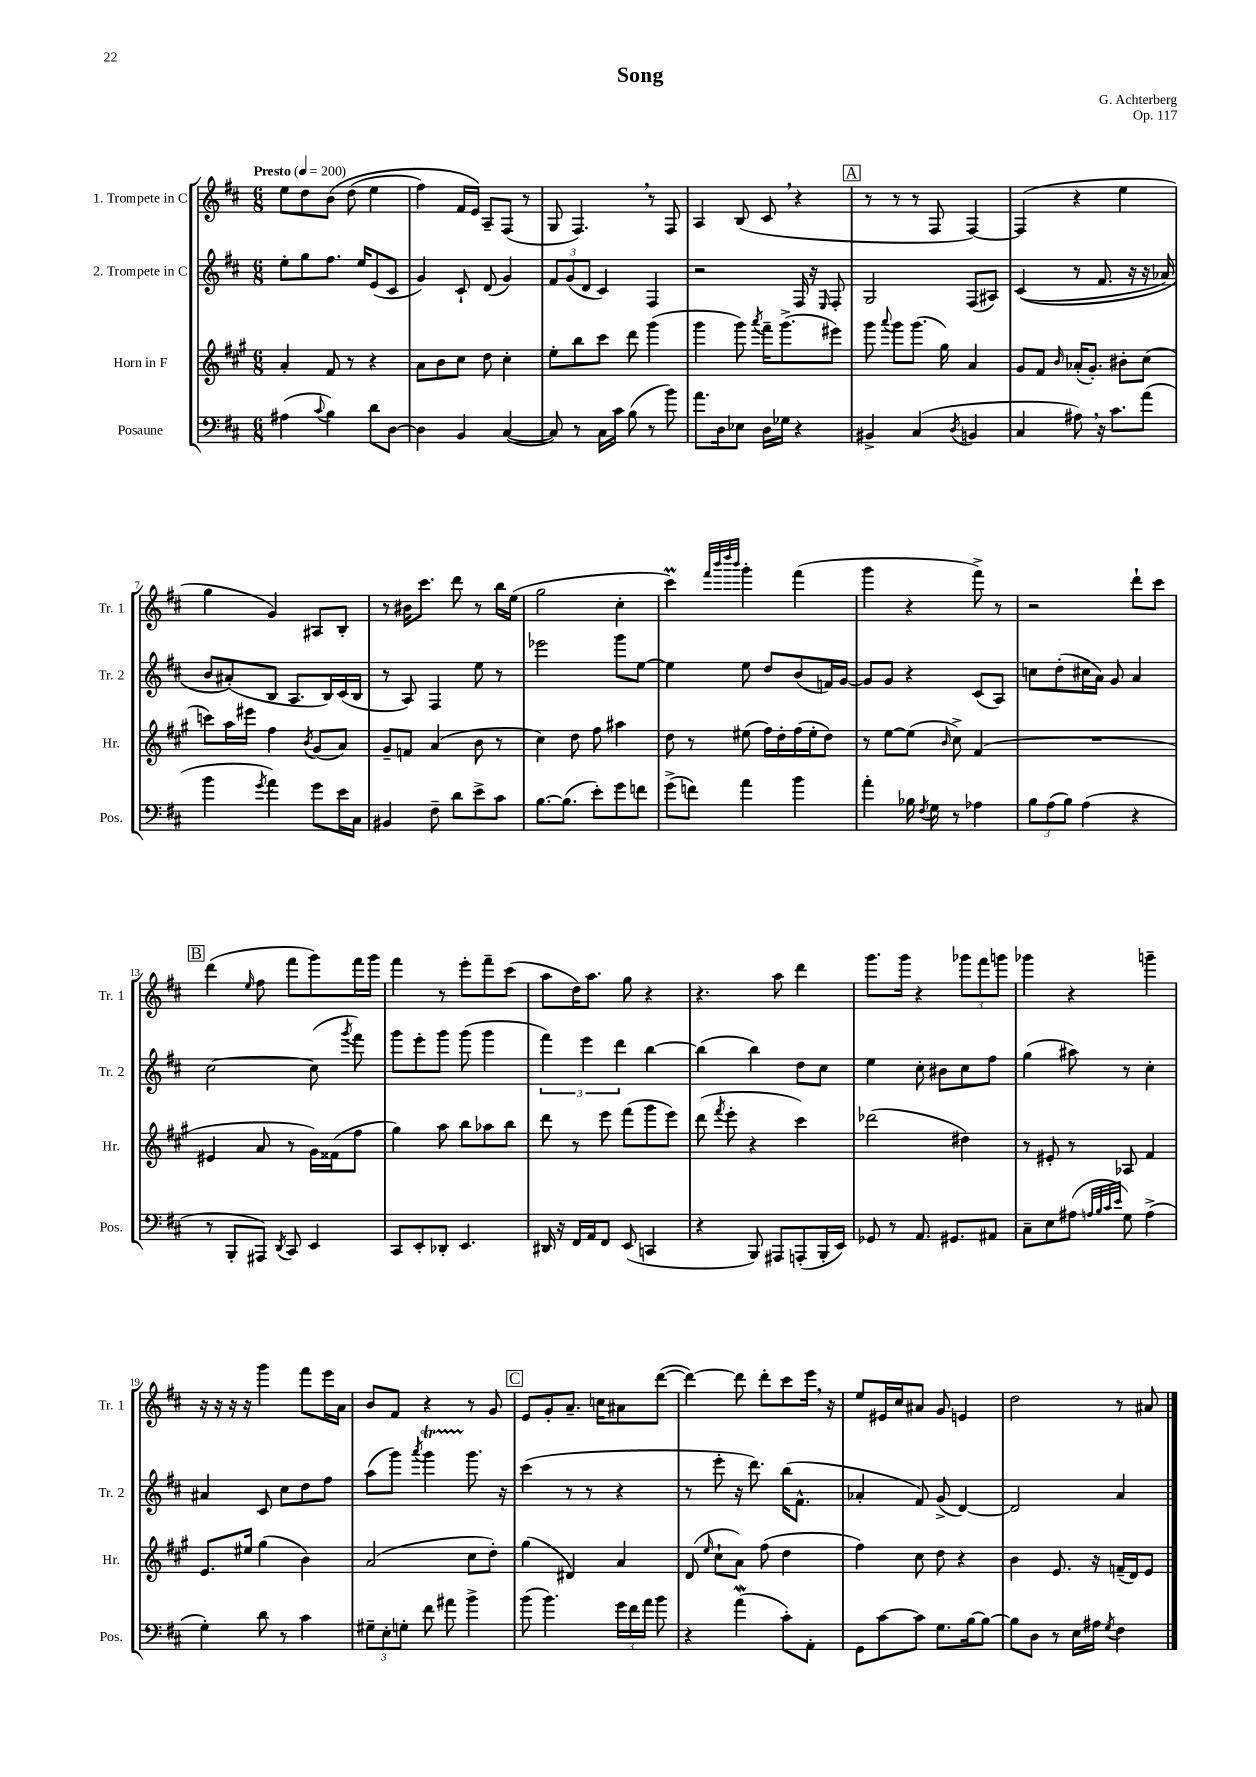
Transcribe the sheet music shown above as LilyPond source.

\header { title = "Song" composer = "G. Achterberg" opus = "Op. 117" }
<<
\new StaffGroup <<
\new Staff = "s0" \with { instrumentName = "1. Trompete in C" shortInstrumentName = "Tr. 1" } {
    \clef treble \key d \major \numericTimeSignature \time 6/8 \tempo "Presto" 4 = 200
    \autoBeamOff e''8[ d''8 b'8]\( d''8( e''4 |
    fis''4) fis'16[ e'16]\) a8[-- fis8]( r8 |
    g8 fis4.) \breathe r8 fis8 |
    a4 b8( cis'8 \breathe r4 |
    \mark \markup { \box "A" } r8 r8 r8 fis8 fis4~) |
    fis4( r4 e''4 |
    g''4 g'4) ais8[ b8]-. |
    r8 bis'16[ cis'''8.] d'''8 r8 b''16[ e''16]( |
    g''2 cis''4-. |
    cis'''4\prall) \grace { fis'''32[ b'''32 d''''32 b'''32] } g'''4-. fis'''4( |
    g'''4 r4 fis'''8->) r8 |
    r2 d'''8[-! cis'''8] |
    \mark \markup { \box "B" } d'''4( \grace { e''16 } fis''8 fis'''8[ g'''8) fis'''16 g'''16] |
    fis'''4 r8 e'''8[-. fis'''8-- cis'''8]( |
    a''8[ d''16) a''8.] g''8 r4 |
    r4. a''8 d'''4 |
    g'''8.[ g'''16] r4 \tuplet 3/2 { ges'''8[ fis'''8 g'''8] } |
    ges'''4 r4 g'''4-- |
    r16 r16 r16 r16 g'''4 fis'''8[ e'''16 a'16] |
    b'8[ fis'8] r4 r8 g'8 |
    \mark \markup { \box "C" } e'8[ g'8-. a'8.]-- c''16[ ais'8 d'''8]~( |
    d'''4~) d'''8 d'''8[-. cis'''8 e'''16] \breathe r16 |
    e''8[ eis'16 cis''16 ais'8] g'8 e'4 |
    d''2 r8 ais'8 \bar "|." |
}
\new Staff = "s1" \with { instrumentName = "2. Trompete in C" shortInstrumentName = "Tr. 2" } {
    \clef treble \key d \major \numericTimeSignature \time 6/8
    \autoBeamOff e''8[-. g''8 fis''8.] e''16[ e'8( cis'8] |
    g'4) cis'8-! d'8( g'4) |
    \tuplet 3/2 { fis'8[ g'8( d'8] } cis'4) fis4 |
    r2 fis16 r16 \grace { e16 } fis8-. |
    \mark \markup { \box "A" } g2 fis8[( ais8]) |
    cis'4(\( r8 fis'8. r16 r16 aes'16) |
    b'8[ ais'8-.(\) b8] a8.[ b16) cis'16( b16] |
    r8 a8) fis4 e''8 r8 |
    ees'''2 g'''8[ e''8]~ |
    e''4 e''8 d''8[ b'8( f'16) g'16]~ |
    g'8[ g'8] r4 cis'8[( a8]) |
    c''8[ d''8-.( cis''16 a'16]) g'8 a'4 |
    \mark \markup { \box "B" } cis''2~ cis''8( \acciaccatura { g'''8 } fis'''8) |
    g'''8[ e'''8-. g'''8] g'''8( g'''4 |
    \tuplet 3/2 { fis'''4) e'''4 d'''4 } b''4~ |
    b''4( b''4) d''8[ cis''8] |
    e''4 cis''8-. bis'8[ cis''8 fis''8] |
    g''4( ais''8) r8 cis''4-. |
    ais'4 cis'8 cis''8[ d''8 fis''8] |
    a''8[( g'''8]) \acciaccatura { a'''8 } g'''4\startTrillSpan g'''8.\stopTrillSpan r16 |
    \mark \markup { \box "C" } cis'''4( r8 r8 r4 |
    r8 e'''8-. r16 d'''8.) b''16[( fis'8.]-^ |
    aes'4-. fis'8) g'8->( d'4~) |
    d'2 a'4 \bar "|." |
}
\new Staff = "s2" \with { instrumentName = "Horn in F" shortInstrumentName = "Hr." } {
    \clef treble \key a \major \numericTimeSignature \time 6/8
    \autoBeamOff a'4-. fis'8 r8 r4 |
    a'8[ b'8 cis''8] d''8 cis''4-. |
    e''8[-. b''8 cis'''8] d'''8 gis'''4( |
    gis'''4 gis'''8) \acciaccatura { a'''8 } fis'''16[-- gis'''8.->( eis'''8]) |
    \mark \markup { \box "A" } gis'''8 \appoggiatura { a'''8 } gis'''8[ gis'''8.]( gis''16) a'4 |
    gis'8[ fis'8] \grace { b'16 } aes'16[-.( gis'8.]-.) bis'8[-. cis''8]( |
    c'''8[) a''16 eis'''16] fis''4 \acciaccatura { b'8 } gis'8[( a'8]) |
    gis'8[-- f'8] a'4( b'8 r8 |
    cis''4) d''8 fis''8 ais''4 |
    d''8 r8 eis''8( fis''16[) d''16-. fis''16( eis''16-. d''8]) |
    r8 e''8[~ e''8]( \grace { b'16 } cis''8->) fis'4( |
    R2. |
    \mark \markup { \box "B" } eis'4 a'8 r8 gis'16[) fisis'16( fis''8] |
    gis''4) a''8 b''8[ aes''8 b''8] |
    d'''8 r8 e'''8 fis'''8[( gis'''8 e'''8]) |
    d'''8( \acciaccatura { fis'''8 } e'''8-. r4 cis'''4) |
    des'''2( dis''4) |
    r8 eis'8-. r8 aes8 fis'4 |
    e'8.[ eis''16] gis''4( b'4) |
    a'2( cis''8[ d''8]-.) |
    \mark \markup { \box "C" } gis''4( dis'4) a'4 |
    d'8( \grace { e''16 } cis''8[-! a'8]) fis''8( d''4 |
    fis''4) cis''8 d''8 r4 |
    b'4 e'8. r16 f'16[--( d'16) e'8] \bar "|." |
}
\new Staff = "s3" \with { instrumentName = "Posaune" shortInstrumentName = "Pos." } {
    \clef bass \key d \major \numericTimeSignature \time 6/8
    \autoBeamOff ais4( \appoggiatura { cis'8 } b4) d'8[ d8]~ |
    d4 b,4 cis4~( |
    cis8) r8 cis16[ cis'16] b8( r8 b'8) |
    a'8.[ d16 ees8] d16[ ges16] r4 |
    \mark \markup { \box "A" } bis,4-> cis4( \acciaccatura { d8 } b,4 |
    cis4 ais8) \breathe r16 cis'8.[ a'8]( |
    b'4 \acciaccatura { g'8 } a'4) g'8[ e'16 cis16] |
    bis,4 fis8-- d'8[ e'8-> cis'8] |
    b8.[~ b8.]( e'8[-.) g'8 f'8] |
    g'8[->( f'8]) a'4 b'4 |
    a'4-. bes16 \acciaccatura { fis8 } g16 r8 aes4 |
    \tuplet 3/2 { b8[ a8( b8]) } a4( r4 |
    \mark \markup { \box "B" } r8 b,,8[-. ais,,8]) \acciaccatura { d,8 } cis,8 e,4 |
    cis,8[ e,8-. des,8]-. e,4. |
    dis,16 r16 fis,16[ a,16 fis,8] e,8( c,4 |
    r4 b,,8) ais,,8[ a,,8-.( b,,16-. e,16]) |
    ges,8 r8 a,8. gis,8.[ ais,8] |
    cis8[-- e8 ais8]( \grace { a32[ b32 cis'32 e'32] } g8) a4->( |
    g4-.) d'8 r8 cis'4 |
    \tuplet 3/2 { gis8[-- e8-. g8]-. } fis'8 ais'8 b'4-> |
    \mark \markup { \box "C" } b'8( b'4.) \tuplet 3/2 { g'16[ fis'16 a'16] } b'8 |
    r4 a'4\mordent( cis'8[-.) a,8]-. |
    g,8[ cis'8~ cis'8] g8.[ b16~ b8]~ |
    b8[ d8] r8 e16[ ais16] \acciaccatura { g8 } fis4 \bar "|." |
}
>>
>>
